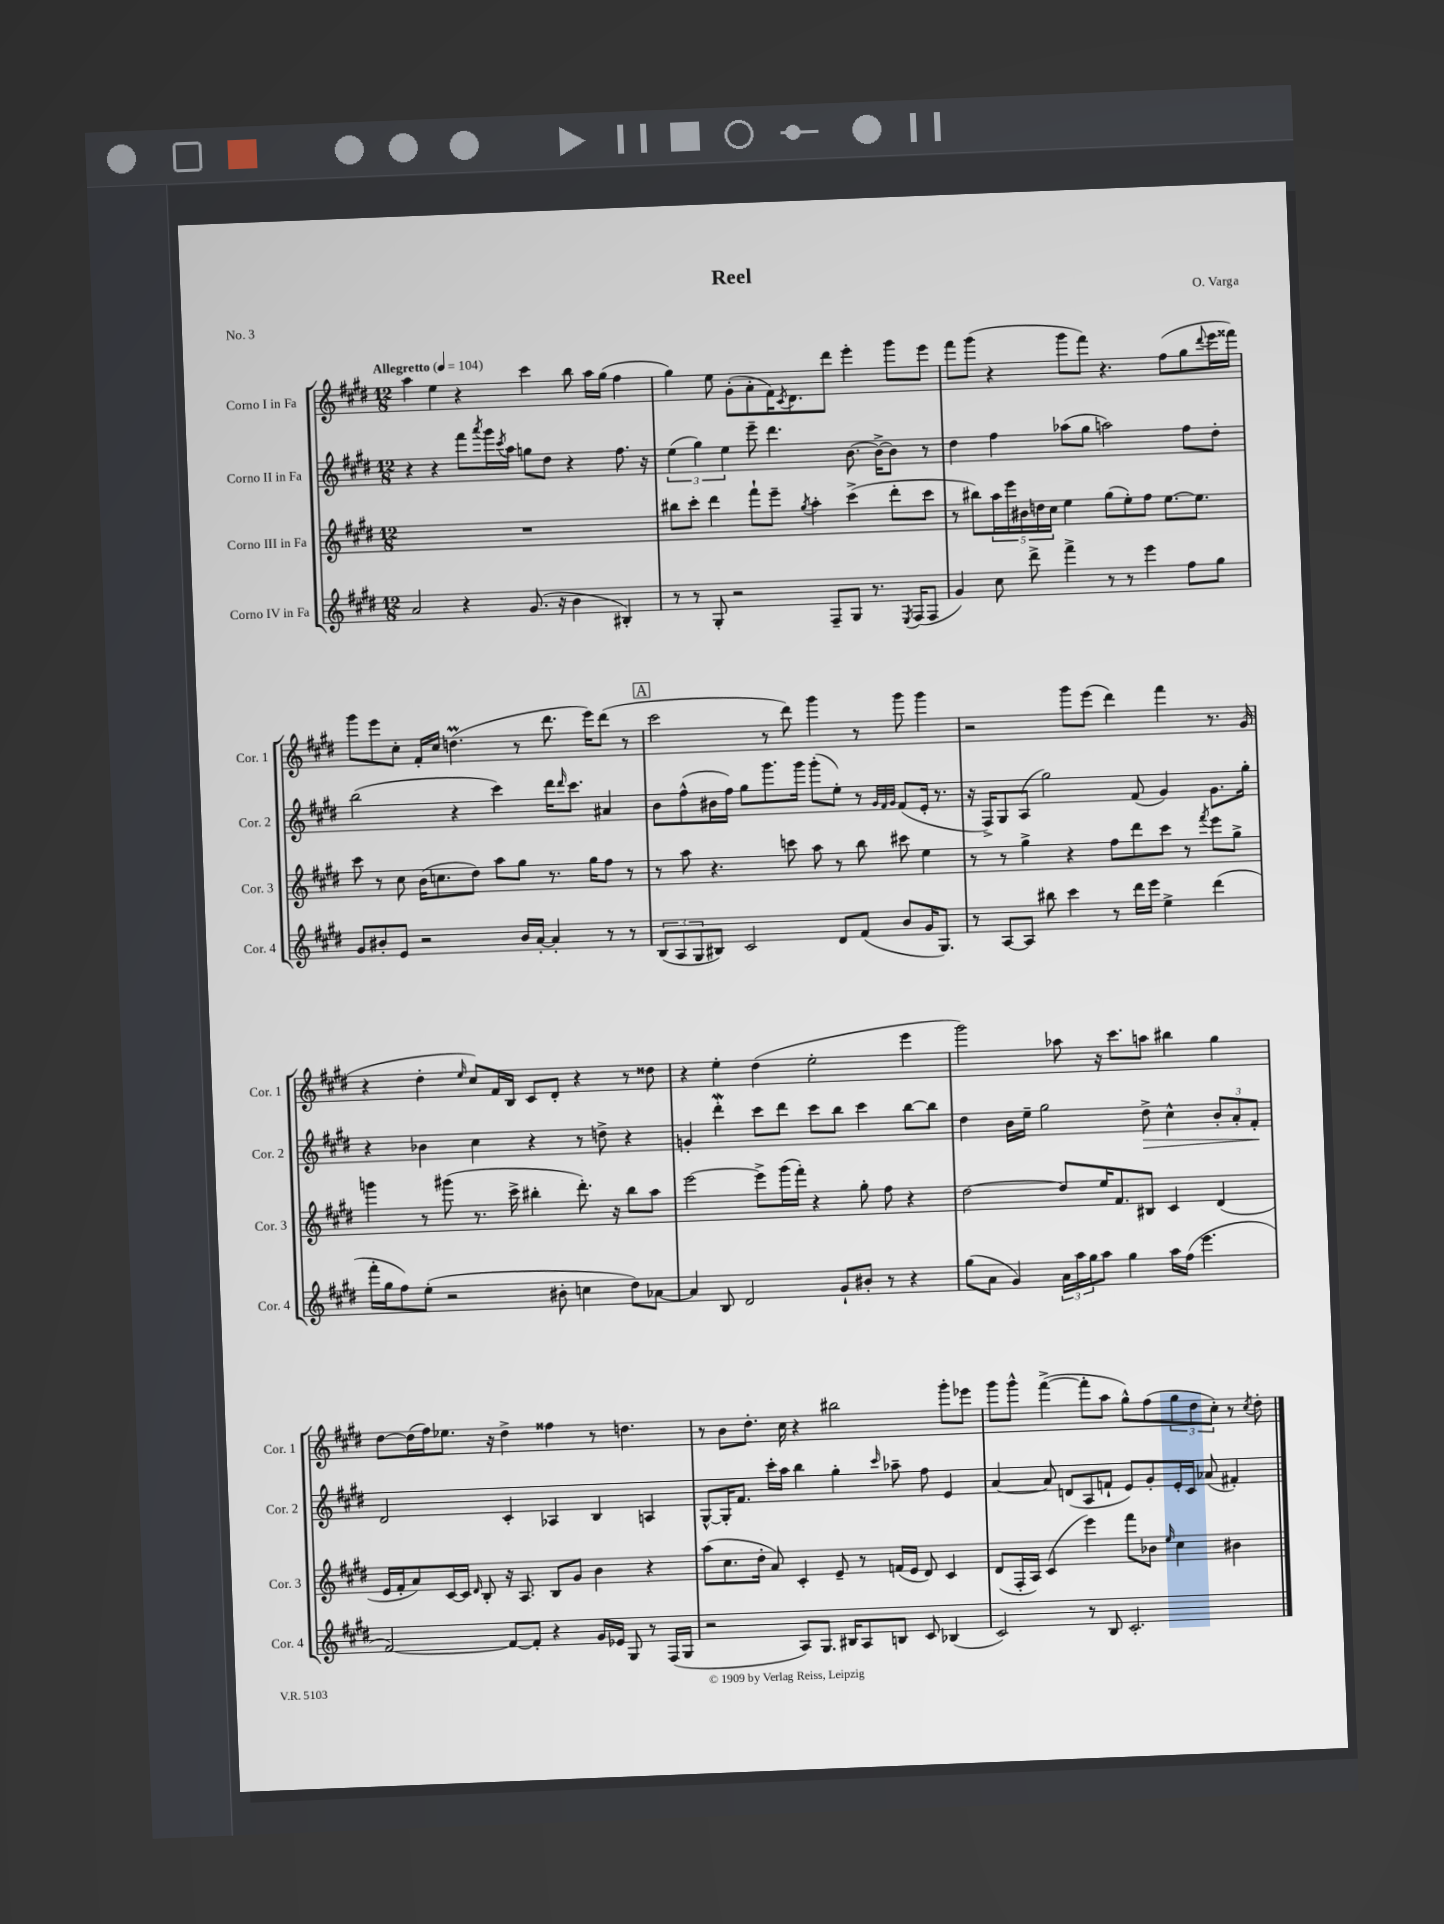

**kern	**kern	**kern	**kern
*staff4	*staff3	*staff2	*staff1
*clefG2	*clefG2	*clefG2	*clefG2
*k[f#c#g#d#]	*k[f#c#g#d#]	*k[f#c#g#d#]	*k[f#c#g#d#]
*M12/8	*M12/8	*M12/8	*M12/8
*MM104	*MM104	*MM104	*MM104
2a/	1.r	4r	4aa\
.	.	4r	4ee\
4r	.	8fff#\L	4r
.	.	8qaaa/	.
.	.	16ggg#\L	.
.	.	8qccc#/	.
.	.	16aa\JJ	.
(8.g#/	.	8gg\L	4ccc#\
.	.	8dd#\J	.
16r	.	.	.
4b\	.	4r	8bb\
.	.	.	16aa\LL
.	.	.	(16gg#\JJ
4B#'/)	.	8.ff#\	4ff#\
.	.	16r	.
=	=	=	=
8r	8bb#\L	(6ee\	4gg#\)
8r	8ccc#'\J	.	.
.	.	6gg#\)	.
8G#'/	4ddd#\	.	8ee\
.	.	6ee\	.
2r	.	.	(8g#'\L
.	8fff#`\L	8eee~\	8a'\
.	8eee~\J	4.ddd#\	16f#\K)
.	.	.	8qc#/
.	.	.	8.d#\
.	8qgg#/	.	.
.	4aa'\	.	.
8F#~/L	.	.	8ddd#\J
8G#/J	(4ccc#^\	[8.b\	4eee'\
8.r	.	.	.
.	.	16b^\_LK	.
.	8ddd#'\L	8b\]J	8ggg#\L
8qE/	.	.	.
(16F#/LK	.	.	.
8F#/J	8ccc#\J	8r	8eee\J
=	=	=	=
4g#/)	8r	4dd#\	8fff#\L
.	8bb#\L)	.	(8ggg#\J
8cc#\	20aa\L	4ff#\	4r
.	20eee\	.	.
.	20b#\	.	.
8ddd#^\	.	.	.
.	20dd\	.	.
.	20cc#\JJ	.	.
4fff#^\	4ee\	(8aa-\L	8ggg#\L
.	.	8gg#\J	8fff#\J)
8r	(8gg#\L	2aa\)	4.r
8r	8ee'\)	.	.
4eee\	8ff#\J	.	.
.	[8.ee\L	.	(8ff#\L
8ff#\L	.	8ff#\L	8gg#\
.	8.ee\]J	.	.
.	.	.	8qqddd#/
8gg#\J	.	8dd#'\J	16eee\L
.	.	.	16fff##\JJ)
=	=	=	=
8g#/L	8ccc#\	(2bb\	8ggg#\L
8b#'/	8r	.	8eee\
8e/J	8cc#\	.	8cc#'\J
2r	(16b\LK	.	16f#'/LL
.	8.cc\	.	16cc#/JJ
.	.	4r	(4.dd\
.	8dd#\J)	.	.
.	8aa\L	4ccc#\)	.
16b#/LL	8gg#\J	.	8r
[16a'/JJ	.	.	.
4a'/]	8.r	16ddd#\LK	8.ddd#\
.	.	16qqddd#/	.
.	.	8.ccc#\J	.
.	16gg#\LK	.	16eee\LK)
8r	8ff#\J	4a#/	(8ddd#\J
8r	8r	.	8r
=	=	=	=
(12B/L	8r	8b\L	2ccc#\
12A/	.	.	.
.	8aa\	(8ff#^^\	.
12G#/	.	.	.
8B#/J)	4.r	16b#\L	.
.	.	16ff#\JJ)	.
2c#/	.	8gg#\L	.
.	.	8.ggg#\	8r
.	8ccc\	.	8ddd#\)
.	.	16ggg#\Jk	.
.	8aa\	(8ggg#'\L	4ggg#\
8d#/L	8r	8ee'\J)	.
(8f#/J	8bb\	8r	8r
.	.	32qqg#/LLL	.
.	.	32qqf#/	.
.	.	32qqg#/JJJ	.
8b/L	8ccc#\	(8f#/L	8ggg#\
16g#/K	4ee\	16e'/Jk	4ggg#\
8.G#/J)	.	8.r	.
=	=	=	=
8r	8r	16r	2r
.	.	16F#^/LK)	.
[8A/L	8r	8G#/	.
8A/]J	4gg#^\	(8A/J	.
8bb#\	.	2gg#\)	.
4ccc#\	4r	.	8ggg#\L
.	.	.	(8eee\J
8r	8ff#\L	.	4ddd#\)
16ddd#\LL	8ddd#\	(8f#/	.
16eee\JJ	.	.	.
4ee^\	8ccc#\J	4g#/)	4fff#\
.	8r	.	.
.	8qfff#/	.	.
(4ddd#\	8eee\L	8.g#\L	8.r
.	8gg#^\J	.	.
.	.	16gg#'\Jk	(16g#/
=	=	=	=
16fff#'\LL	4ggg\	4r	4r
16gg#\J	.	.	.
8ff#\)	.	.	.
(8ee'\J	8r	4b-\	4dd#'\
2r	(8ggg#\	.	.
.	.	.	16qqee/
.	8.r	4cc#\	8cc#/L)
.	.	.	16f#/L
.	16ccc#^\	.	16B/JJ
.	4bb#'\	4r	8c#/L
8b#'\	.	.	8d#'/J
4cc\	8.ddd#'\)	8r	4r
.	.	8dd^\	.
.	16r	.	.
8dd#\L)	8bb#\L	4r	8r
[8a-\J	8aa\J	.	8dd##\
=	=	=	=
4a-/]	[2eee\	4g'/	4r
8B/	.	4ddd#'\	4ee'\
2d#/	.	.	.
.	8eee^\]L	8ccc#\L	(4dd#\
.	(16ggg#\L	8ddd#\J	.
.	16fff#'\JJ)	.	.
.	4r	8ccc#\L	2ee'\
8g#`/L	.	8bb\J	.
8b#'/J	8gg#'\	4ccc#\	.
8r	8ff#\	.	.
4r	4r	[8bb\L	4eee\
.	.	8bb\]J	.
=	=	=	=
(8gg#\L	[2dd#\	4dd#\	2ggg#\)
8a\J	.	.	.
4g#/)	.	16b\LL	.
.	.	16ee~\JJ	.
.	.	2gg#\	.
24a\LL	8dd#/]L	.	8aa-\
24aa\	.	.	.
24gg#\J	.	.	.
8aa\J	16ee/K	.	16r
.	8.f#/	.	8.ccc#\L
4gg#\	.	.	.
.	8B#/J	8dd#^\	8aa\J
16aa\LL	4c#/	4cc#^^\	4bb#\
(16ff#\JJ	.	.	.
4.eee\	.	.	.
.	(4d#/	12b'/L	4gg#\
.	.	12a'/	.
.	.	12f#'/J	.
=	=	=	=
[2f#/)	16e/LL	2d#/	[8dd#\L
.	16f#'/J	.	.
.	8a/)	.	(16dd#\]L
.	.	.	16ff#\J)
.	[16c#/L	.	8.ee-\J
.	16c#/]JJ	.	.
.	16qqd#/	.	.
.	8B'/	.	.
.	.	.	16r
8f#/_L	16r	4c#'/	4dd#^\
.	8.A/	.	.
8f#'/]J	.	.	.
4r	8B/L	4A-/	4ff##\
.	8g#/J	.	.
16g#/LL	4b\	4B/	8r
16e-/JJ	.	.	.
8G#/	.	.	4.dd\
8r	4r	4A/	.
(16F#/LL	.	.	.
16G#/JJ	.	.	.
=	=	=	=
2r	(8aa\L	[8G#^^/L	8r
.	8.cc#\	16G#'/]K	8b\L
.	.	8.f#/J	.
.	.	.	8.dd#'\J
.	16dd#'\Jk	.	.
.	8a/)	16ccc#'\LL	.
.	.	16aa\JJ	16cc#\
8A/L)	4c#'/	4bb\	4r
8.G#/J	.	.	.
.	8e~/	4gg#'\	2bb#\
16B#/LK	.	.	.
8A/	8r	.	.
.	.	16qqccc#/	.
8B/J	(16f/LL	8aa-~\	.
.	16e/JJ	.	.
8c#/	8d#/)	8ff#\	.
(4B-/	4c#/	4e/	8ggg#'\L
.	.	.	8eee-\J
=	=	=	=
2c#/)	(8d#/L	[4a/	8ggg#\L
.	16F#'/L	.	8ggg#^^\J
.	16A/JJ)	.	.
.	(4c#/	8a/]	([4fff#^\
.	.	(8d/L	.
8r	4eee\)	8A/	8fff#'\]L
8B/	.	8f`/J	8aa\J
2.c#'/	8fff#\L	8e/L)	8gg#^^\L)
.	8b-\J	8g#'/	(8ff#\
.	16qqee/	.	.
.	4cc#\	16e'/L	12gg#\
.	.	16c#/JJ	.
.	.	.	12dd#\
.	.	(8a-/	.
.	.	.	12cc#'\J)
.	4b#\	4f#'/)	8r
.	.	.	8qcc#/
.	.	.	8dd#'\
==	==	==	==
*-	*-	*-	*-
